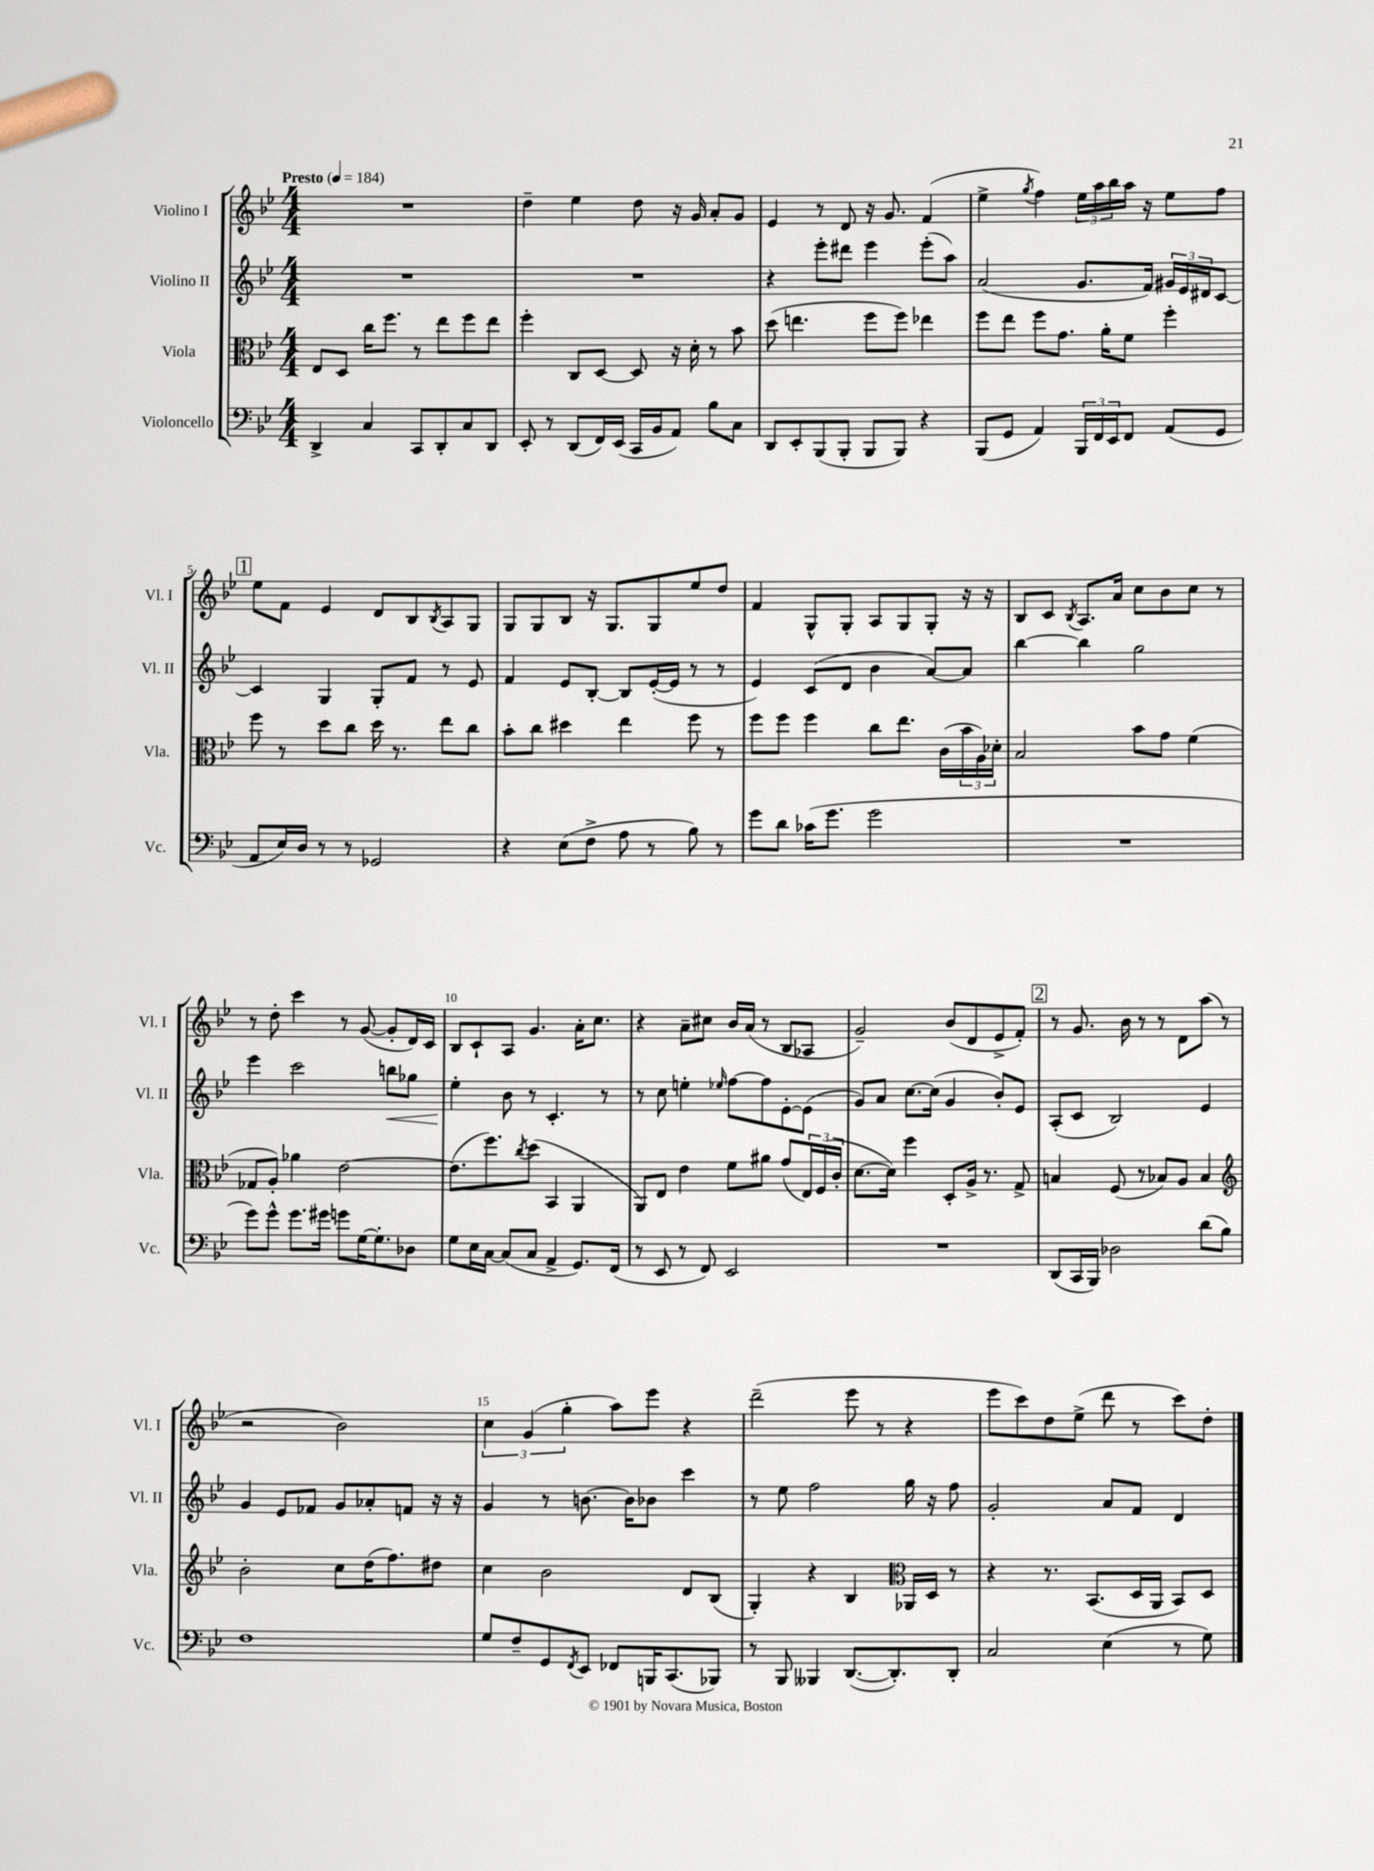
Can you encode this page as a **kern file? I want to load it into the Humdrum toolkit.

**kern	**kern	**kern	**dynam	**kern
*part4	*part3	*part2	*part2	*part1
*staff4	*staff3	*staff2	*staff2	*staff1
*I"Violoncello	*I"Viola	*I"Violino II	*	*I"Violino I
*I'Vc.	*I'Vla.	*I'Vl. II	*	*I'Vl. I
*clefF4	*clefC3	*clefG2	*	*clefG2
*k[b-e-]	*k[b-e-]	*k[b-e-]	*	*k[b-e-]
*M4/4	*M4/4	*M4/4	*	*M4/4
*MM184	*MM184	*MM184	*	*MM184
=1	=1	=1	=1	=1
!	!	!	!	!LO:TX:a:B:t=Presto
4DD^/	8E-/L	1r	.	1r
.	8D/J	.	.	.
4C/	16cc\KL	.	.	.
.	8.ff\J	.	.	.
8CC/L	8r	.	.	.
8DD'/	8ee-\L	.	.	.
8C/	8ff\	.	.	.
8DD/J	8ee-\J	.	.	.
=2	=2	=2	=2	=2
8EE-'/	4ff'\	1r	.	4dd~\
8r	.	.	.	.
(8DD/L	8C/L	.	.	4ee-\
16FF/L)	[8D/J	.	.	.
(16EE-/JJ	.	.	.	.
16CC/LL	8D/]	.	.	8dd\
16BB-/J	.	.	.	.
8AA/J)	16r	.	.	16r
.	16d'\	.	.	16g/
8B-\L	8r	.	.	8a'/L
8C\J	8b-\	.	.	8g/J
=3	=3	=3	=3	=3
8DD/L	(8dd\	4r	.	4e-/
8EE-'/	4.een\	.	.	.
(8BBB-/	.	8eee-'\L	.	8r
8BBB-'/J	.	8ddd#X\J	.	8d/
8BBB-/L	8ff\L	4eee-\	.	16r
.	.	.	.	8.g/
8BBB-/J)	8ff\J)	.	.	.
4r	4ee-X\	(8eee-'\L	.	(4f/
.	.	8aa\J)	.	.
=4	=4	=4	=4	=4
(8BBB-/L	8ff\L	(2a/	.	4ee-^\
8GG/J	8ee-\J	.	.	.
.	.	.	.	8qgg/
4AA/)	8ff\L	.	.	4ff\)
.	8.g\J	.	.	.
24BBB-/LL	.	8.g/L	.	24ee-\LL
24FF/	.	.	.	24aa\
.	16a'\KL	.	.	.
24EE-/J	.	.	.	24bb-\
8FF/J	8f\J	.	.	16aa\JJ
.	.	16f/Jk)	.	16r
(8AA/L	4ff'\	24g#X/LL	.	8ee-\L
.	.	24e-/	.	.
.	.	24d#X/J	.	.
8GG/J	.	[8c/J	.	8ff\J
!!LO:LB:g=z
!!LO:REH:place=s1:t=1
=5	=5	=5	=5	=5
8AA/L	8ff\	4c/]	.	8ee-\L
16E-/L)	8r	.	.	8f\J
16D/JJ	.	.	.	.
8r	8dd\L	4G/	.	4e-/
8r	8cc\J	.	.	.
2GG-X/	16dd\	8G'/L	.	8d/L
.	8.r	.	.	.
.	.	8f/J	.	8B-/
.	.	.	.	8qB-/
.	8ee-\L	8r	.	8A/
.	8cc\J	8e-/	.	8G/J
=6	=6	=6	=6	=6
4r	8b-'\L	4f/	.	8G/L
.	8cc\J	.	.	8G/
(8E-\L	4dd#X\	8e-/L	.	8B-/J
8F^\J	.	[8B-'/J	.	16r
.	.	.	.	8.G/L
8A\	4ee-\	8B-/L]	.	.
8r	.	([16e-'/L	.	8G/
.	.	16e-/JJ]	.	.
8B-\)	8ff\	8r	.	8ee-/
8r	8r	8r	.	8dd/J
=7	=7	=7	=7	=7
8g\L	8ff\L	4e-/)	.	4f/
8d\J	8ff\J	.	.	.
(16c-X\KL	4ff\	(8c/L	.	8G^^/L
8.g\J	.	.	.	.
.	.	8d/J	.	8G'/J
2g\	8cc\L	4b-\	.	8A/L
.	8.ee-\J	.	.	8G/
.	.	[8a/L)	.	8G'/J
.	(16c\LL	.	.	.
.	24b-\	8a/J]	.	16r
.	24A\)	.	.	.
.	.	.	.	16r
.	24d-X'\JJ	.	.	.
=8	=8	=8	=8	=8
1r	2B-/	[4bb-\	.	8B-/L
.	.	.	.	8c/J
.	.	.	.	8qB-/
.	.	4bb-\]	.	8.A/L
.	.	.	.	16a/Jk
.	8b-\L	2gg\	.	8cc\L
.	8g\J	.	.	8b-\
.	(4f\	.	.	8cc\J
.	.	.	.	8r
!!LO:LB:g=z
=9	=9	=9	=9	=9
8g\L)	8G-X/L	4eee-\	.	8r
8g^^\J	8A'/J)	.	.	8dd'\
8.g\L	4a-X\	2ccc\	.	4ccc\
16g#X\Jk	.	.	.	.
8gn\L	[2e-\	.	.	8r
[16G\K	.	.	.	([8g/
8.G'\]	.	.	.	.
!	!	!	!LO:HP:b	!
.	.	8bbn\L	<	8g'/L]
8D-X\J	.	8gg-X\J	.	16d/L)
.	.	.	.	16c/JJ
=10	=10	=10	=10	=10
8G\L	(8.e-\L]	4ee-'\	.	8B-/L
16E-\L	.	.	.	8c`/
[16C\JJ	8.ff\)	.	.	.
(8C/L]	.	8b-\	[	8A/J
.	8qcc/	.	.	.
8C/J	(8dd\J	8r	.	4.g/
4AA^/	4BB-/	4.c'/	.	.
8.GG/L)	4AA/	.	.	16a'\KL
.	.	.	.	8.cc\J
.	.	8r	.	.
(16FF/Jk	.	.	.	.
=11	=11	=11	=11	=11
8r	8AA/L)	8r	.	4r
8EE-/	8E-/J	8cc\	.	.
8r	4e-\	4een'\	.	8a~\L
8FF/)	.	.	.	8cc#X\J
.	.	16qqee-X/	.	.
2EE-/	8f\L	[8ff\L	.	16b-/LL
.	.	.	.	(16a/JJ
.	8a#X\J	8ff\]	.	8r
.	(8g/L	[8e-'\	.	8B-/L
.	24E-/L)	(8e-\J]	.	8A-X/J
.	(24F/	.	.	.
.	24c'/JJ	.	.	.
=12	=12	=12	=12	=12
1r	[8.d\L	8g/L)	.	2g~/)
.	.	8a/J	.	.
.	16d\Jk])	.	.	.
.	4ff\	[8.cc\L	.	.
.	.	(16cc\Jk]	.	.
.	8D'/L	4g/	.	(8b-/L
.	16A^/Jk	.	.	8d/
.	8.r	.	.	.
.	.	8b-'/L)	.	8e-^/
.	8G^/	8e-/J	.	8f'/J)
!!LO:REH:place=s1:t=2
=13	=13	=13	=13	=13
(8DD/L	4Bn/	(8A'/L	.	8r
16CC/L	.	8c/J	.	8.g/
16BBB-/JJ)	.	.	.	.
2D-X\	(8F/	2B-/)	.	.
.	.	.	.	16b-\
.	8r	.	.	8r
.	8B-X/L)	.	.	8r
.	8A/J	.	.	8d\L
(8d\L	4B-/	4e-/	.	(8aa\J
8B-\J)	.	.	.	8r
!!LO:LB:g=z
=14	=14	=14	=14	=14
*	*clefG2	*	*	*
1F	2b-'\	4g/	.	2r
.	.	8e-/L	.	.
.	.	8f-X/J	.	.
.	8cc\L	8g/L	.	2b-\)
.	(16dd\K	8a-X'/	.	.
.	8.ff\)	.	.	.
.	.	8fn/J	.	.
.	8dd#X\J	16r	.	.
.	.	16r	.	.
=15	=15	=15	=15	=15
8G/L	4cc\	4g/	.	6cc\
8F~/	.	.	.	.
.	.	.	.	(6g/
8GG/	2b-\	8r	.	.
.	.	.	.	6gg'\
8qFF/	.	.	.	.
8EE-/J	.	[8.bn\	.	.
8FF-X/L	.	.	.	8aa\L)
.	.	16b\KL]	.	.
16BBBn/K	.	8b-X\J	.	8eee-\J
(8.CC/	.	.	.	.
.	8d/L	4ccc\	.	4r
8BBB-X/J)	(8B-/J	.	.	.
=16	=16	=16	=16	=16
8r	4G'/)	8r	.	(2ddd~\
8BBB-/	.	8ee-\	.	.
4BBB--X/	4r	2ff\	.	.
([8.DD/L	4B-/	.	.	8eee-\
.	.	.	.	8r
8.DD'/])	.	.	.	.
*	*clefC3	*	*	*
.	16AA-X/LL	16gg\	.	4r
.	16D/JJ	16r	.	.
8DD'/J	8r	8ff\	.	.
=17	=17	=17	=17	=17
2C/	4r	2g'/	.	8eee-\L
.	.	.	.	8ccc\)
.	8.r	.	.	8dd\
.	.	.	.	(8ee-^\J
.	(8.BB-/L	.	.	.
(4E-\	.	8a/L	.	8ddd\
.	16D/L	8f/J	.	8r
.	16AA/JJ	.	.	.
8r	8BB-/L)	4d/	.	8ccc\L)
8G\)	8D/J	.	.	8dd'\J
==	==	==	==	==
*-	*-	*-	*-	*-
